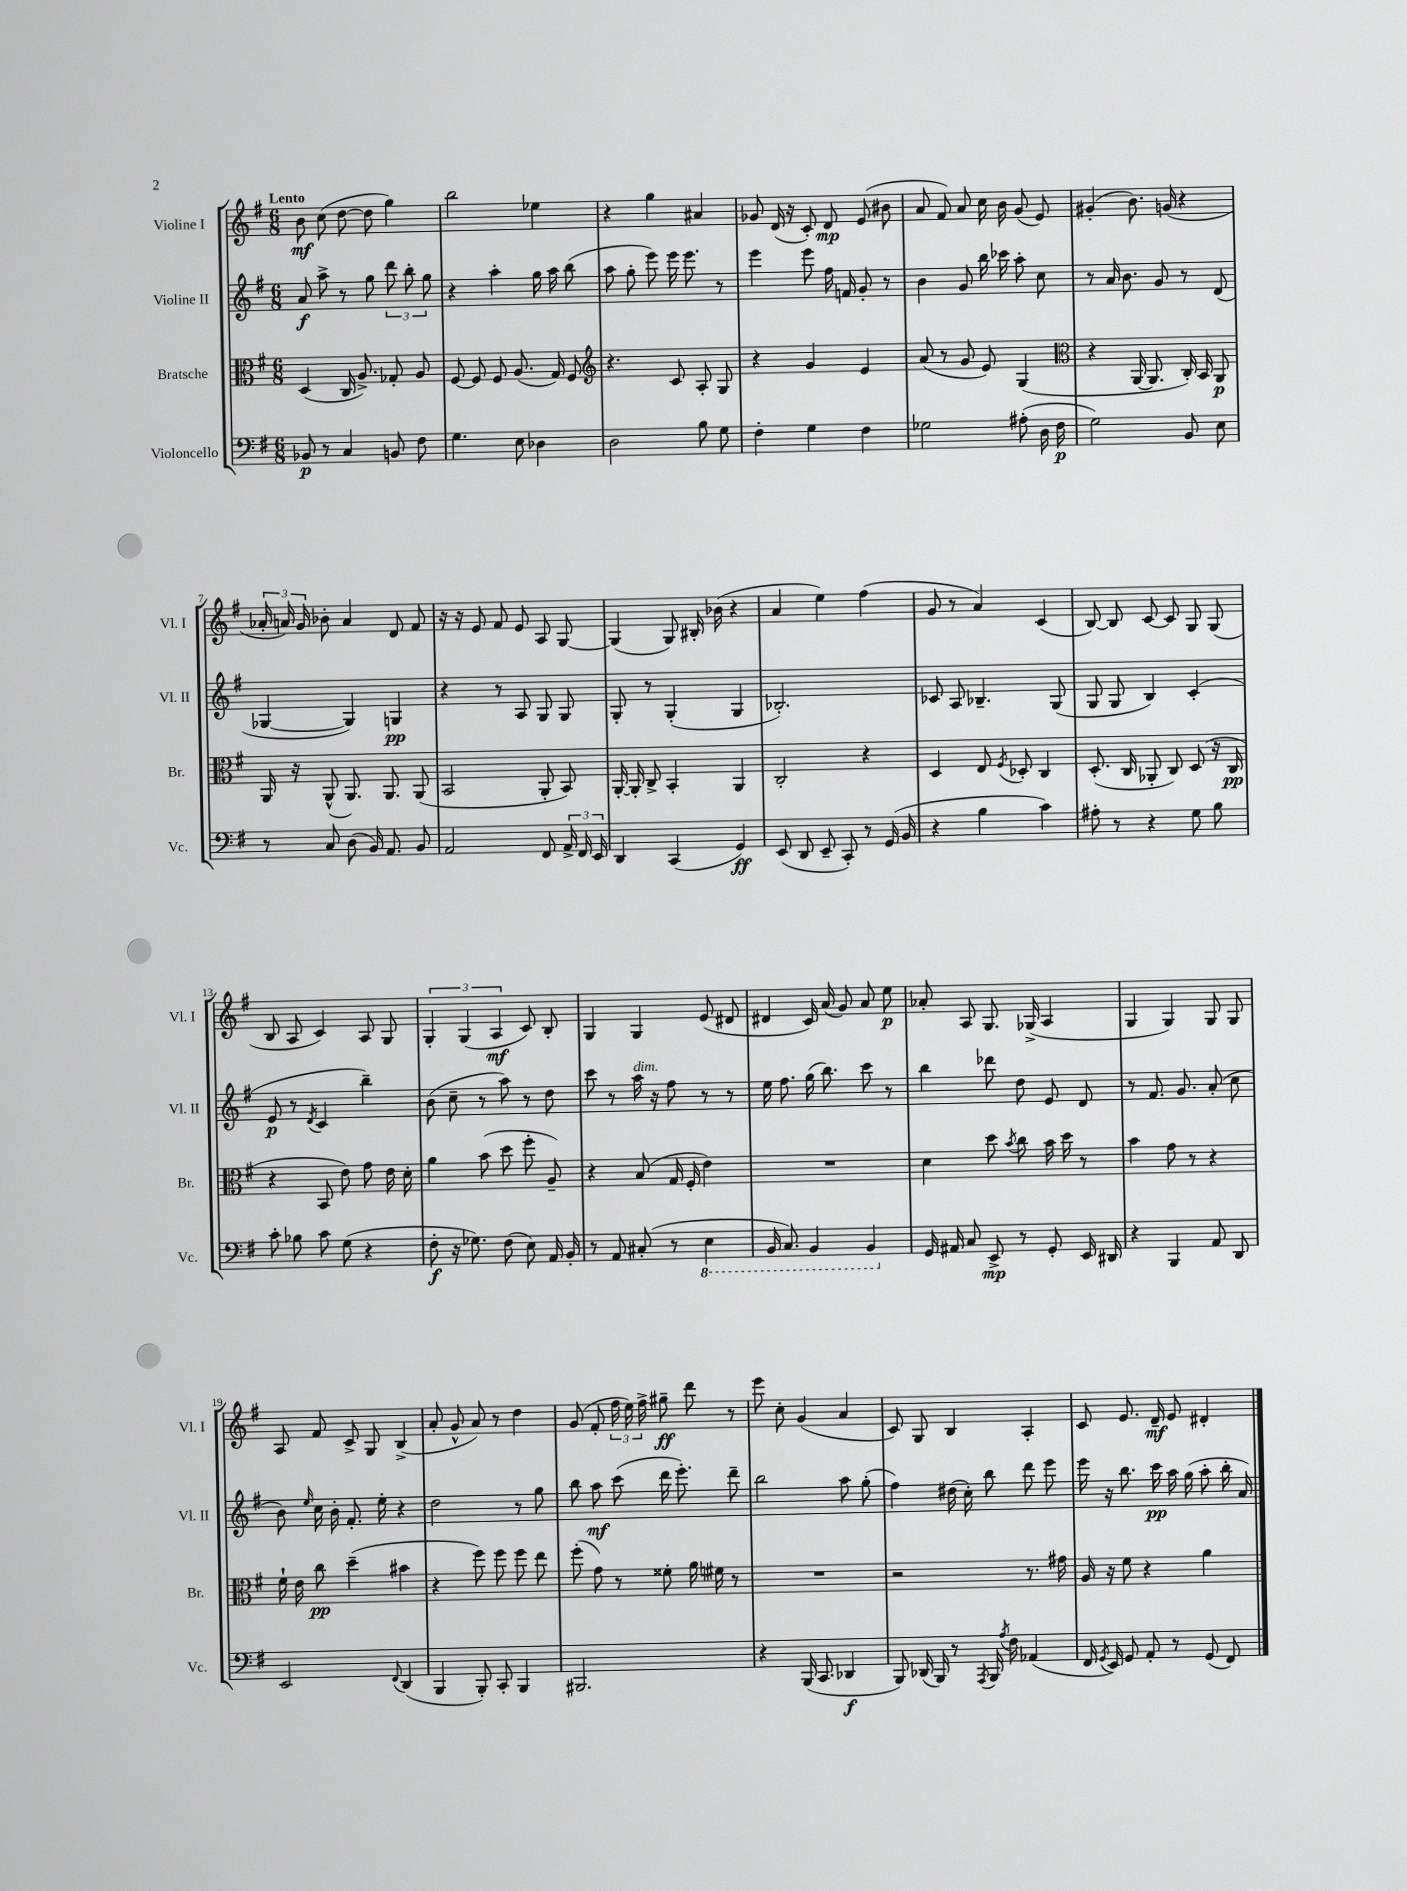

**kern	**kern	**kern	**kern
*staff4	*staff3	*staff2	*staff1
*clefF4	*clefC3	*clefG2	*clefG2
*k[f#]	*k[f#]	*k[f#]	*k[f#]
*M6/8	*M6/8	*M6/8	*M6/8
8BB-/	(4D/	8a/	8b\
8r	.	8aa^\	(8cc\
4C/	16C/	8r	[8dd\
.	8.A^/)	.	.
.	.	8gg\	8dd\]
8BB/	8G-'/	12ddd\	4gg\)
.	.	12bb'\	.
8F#\	8A/	.	.
.	.	12gg\	.
=	=	=	=
4.G\	[8F#/	4r	2bb\
.	8F#/]	.	.
.	8F#/	4aa'\	.
8E\	(8.A/	.	.
4D-\	.	16gg\	4ee-\
.	16G/)	16aa\	.
.	8F#/	(8bb\	.
=	=	=	=
*	*clefG2	*	*
2D\	4.r	8aa\	4r
.	.	8gg'\	.
.	.	8eee\)	4gg\
.	8c/	16eee\	.
.	.	8.eee\	.
8B\	8A'/	.	4a#/
8G\	8G/	8r	.
=	=	=	=
4F#'\	4r	4eee\	8g-/
.	.	.	(16d/
.	.	.	16r
4G\	4g/	8eee\	8c'/)
.	.	16ff#\	8d/
.	.	16f/	.
4F#\	4e/	8g'/	(8e/
.	.	8r	8b#\
=	=	=	=
2G-\	(8a/	4b\	8a/
.	8r	.	8f#/)
.	8g/	8g/	8a/
.	8e/)	16bb\	16cc\
.	.	16ccc-\	16b\
(8A#'\	(4G/	8aa'\	(8g/
16D\	.	8cc\	8e/)
16F#\	.	.	.
=	=	=	=
*	*clefC3	*	*
2G\)	4r	8r	(4g#'/
.	.	16a/	.
.	.	8.b\	.
.	[16AA/	.	8.b\)
.	8.AA/]	.	.
.	.	8g/	.
.	.	.	(16g/
8BB/	16C'/)	8r	4r
.	16BB/	.	.
8E\	8AA/	(8d/	.
=	=	=	=
8r	16AA/	[4G-/	24a-'/
.	.	.	24a/)
.	16r	.	.
.	.	.	24g/
8C/	(8AA^^/	.	8b-'\
(8D\	8.AA/)	4G-/])	4a/
16BB/)	.	.	.
8.AA/	8.AA/	.	.
.	.	4G/	8d/
8BB/	(8AA/	.	8f#/
=	=	=	=
2AA/	2BB/	4r	16r
.	.	.	16r
.	.	.	8e/
.	.	8r	8f#/
.	.	8A/	8e/
8FF#/	8AA'/	8G/	8A/
24AA^/	8BB/)	8G/	[8G/
24FF#/	.	.	.
24EE/	.	.	.
=	=	=	=
4DD/	[16AA'/	8G'/	(4G/]
.	16AA'/]	.	.
.	8C^/	8r	.
(4CC/	4BB'/	(4G'/	8G/)
.	.	.	16B#'/
.	.	.	(16b-\
4GG/)	4AA/	4G/	4r
=	=	=	=
(8EE/	2C'/	2.B-'/)	4a/
8DD/	.	.	.
8EE~/	.	.	4ee\)
8CC'/)	.	.	.
8r	4r	.	(4ff#\
(16GG/	.	.	.
16BB/	.	.	.
=	=	=	=
4r	4D/	8c-/	8g/
.	.	8A/	8r
4B\	8E/	4.B-~/	4a/)
.	8qF#/	.	.
.	8D-'/	.	.
4c\)	4C/	.	(4c/
.	.	(8G/	.
=	=	=	=
8A#'\	(8.D'/	8G/	[8B/)
8r	.	8G/	8B/]
.	16C/	.	.
4r	8AA-'/	4B/)	[8c/
.	8C/)	.	8c/]
8G\	(8D/	(4c'/	8G/
8B\	16r	.	(8G/
.	16C/	.	.
=	=	=	=
8c'\	4r	8e/	8B/
8B-\	.	8r	8A/
.	.	8qd/	.
8c\	8BB/	4c/	4c/)
(8G\	8e\)	.	.
4r	8g\	4bb~\)	8A/
.	16e\	.	8G/
.	16d'\	.	.
=	=	=	=
8F#'\	4a\	(8b\	6G'/
16r	.	8cc~\	.
.	.	.	(6G/
8.G-\)	.	.	.
.	(8b\	8r	.
.	.	.	6A/
(8F#\	8dd\	8aa\)	.
8E\)	8ff#'\	8r	8c/)
16AA/	8A~/)	8dd\	8B'/
16BB'/	.	.	.
=	=	=	=
8r	4r	8ccc\	4G/
8AA/	.	8r	.
(8C#'/	(8B/	16aa\	4G/
.	.	16r	.
8r	16G/	8ff#\	.
.	16F#'/	.	.
4EE\	4e\)	8r	(8e/
.	.	8r	8d#/
=	=	=	=
16BBB/	2.r	16ee\	4d#/
8.CC/)	.	8.ff#\	.
4BBB/	.	(16gg\	16c/)
.	.	8.bb\)	(16a/
.	.	.	8g/)
4BBB/	.	8ccc\	8a/
.	.	8r	8ee\
=	=	=	=
16GG/	4d\	4bb\	8a-'/
16AA#/	.	.	.
8C/	.	.	8A/
8EE^/	8dd\	8ddd-\	8.G/
.	8qb/	.	.
8r	8cc\	8dd\	.
.	.	.	(16G-^/
8GG'/	16b\	8e/	4A/
.	16dd\	.	.
16EE/	8r	8d/	.
16DD#/	.	.	.
=	=	=	=
4r	4b\	8r	4G/
.	.	8.f#/	.
4BBB/	8g\	.	4G/)
.	.	8.g/	.
.	8r	.	.
8AA/	4r	(8a'/	8G/
8DD/	.	8cc\	8G/
=	=	=	=
2EE/	16f#`\	8b\)	8A/
.	16e\	.	.
.	.	16qqee/	.
.	8cc\	16cc\	8f#/
.	.	16b'\	.
.	(4dd~\	8.f#'/	8c^/
.	.	.	8G/
.	.	16ee'\	.
8qqFF#/	.	.	.
(4DD/	4b#\	4r	(4B^/
=	=	=	=
4BBB/	4r	2dd\	8a'/
.	.	.	8g^^/
8BBB'/)	8ff#\)	.	8a/)
8CC'/	8ff#\	.	8r
4BBB/	8ff#\	8r	4dd\
.	8ee\	8gg\	.
=	=	=	=
2.BBB#/	(8ff#'\	8bb\	(8g/
.	8g\)	8aa\	8f#'/
.	8r	(8ccc\	24ff#\
.	.	.	24ee\)
.	.	.	24ff#^\
.	8f##'\	16ddd\	8gg#~\
.	.	8.eee'\)	.
.	16a\	.	8ddd\
.	16f#\	.	.
.	8r	8ddd~\	8r
=	=	=	=
4r	2.r	2bb\	8eee\
.	.	.	8cc'\
(16BBB/	.	.	(4g/
8.CC/	.	.	.
4DD-/	.	8aa\	4a/
.	.	(8gg'\	.
=	=	=	=
8BBB/)	2r	4ff#\)	8c/)
(16DD-/	.	.	8G/
16BBB/)	.	.	.
8r	.	(16dd#\	4B/
.	.	16cc'\)	.
8qAAA/	.	.	.
16BBB/	.	8bb\	.
8qA/	.	.	.
16F#\	.	.	.
(4AA-/	8.r	8ddd\	4A'/
.	.	8eee\	.
.	16g#\	.	.
=	=	=	=
16FF#/	16A/	16eee\	8c/
8qGG/	.	.	.
16EE/)	16r	16r	.
8GG/	8f#\	8.bb\	8.e/
8AA'/	4r	.	.
.	.	16ccc\	16d~/
8r	.	16aa\	8e/
.	.	(16gg\	.
(8GG/	4a\	8aa'\	4d#'/
8FF#/)	.	16bb'\	.
.	.	16a/)	.
==	==	==	==
*-	*-	*-	*-
